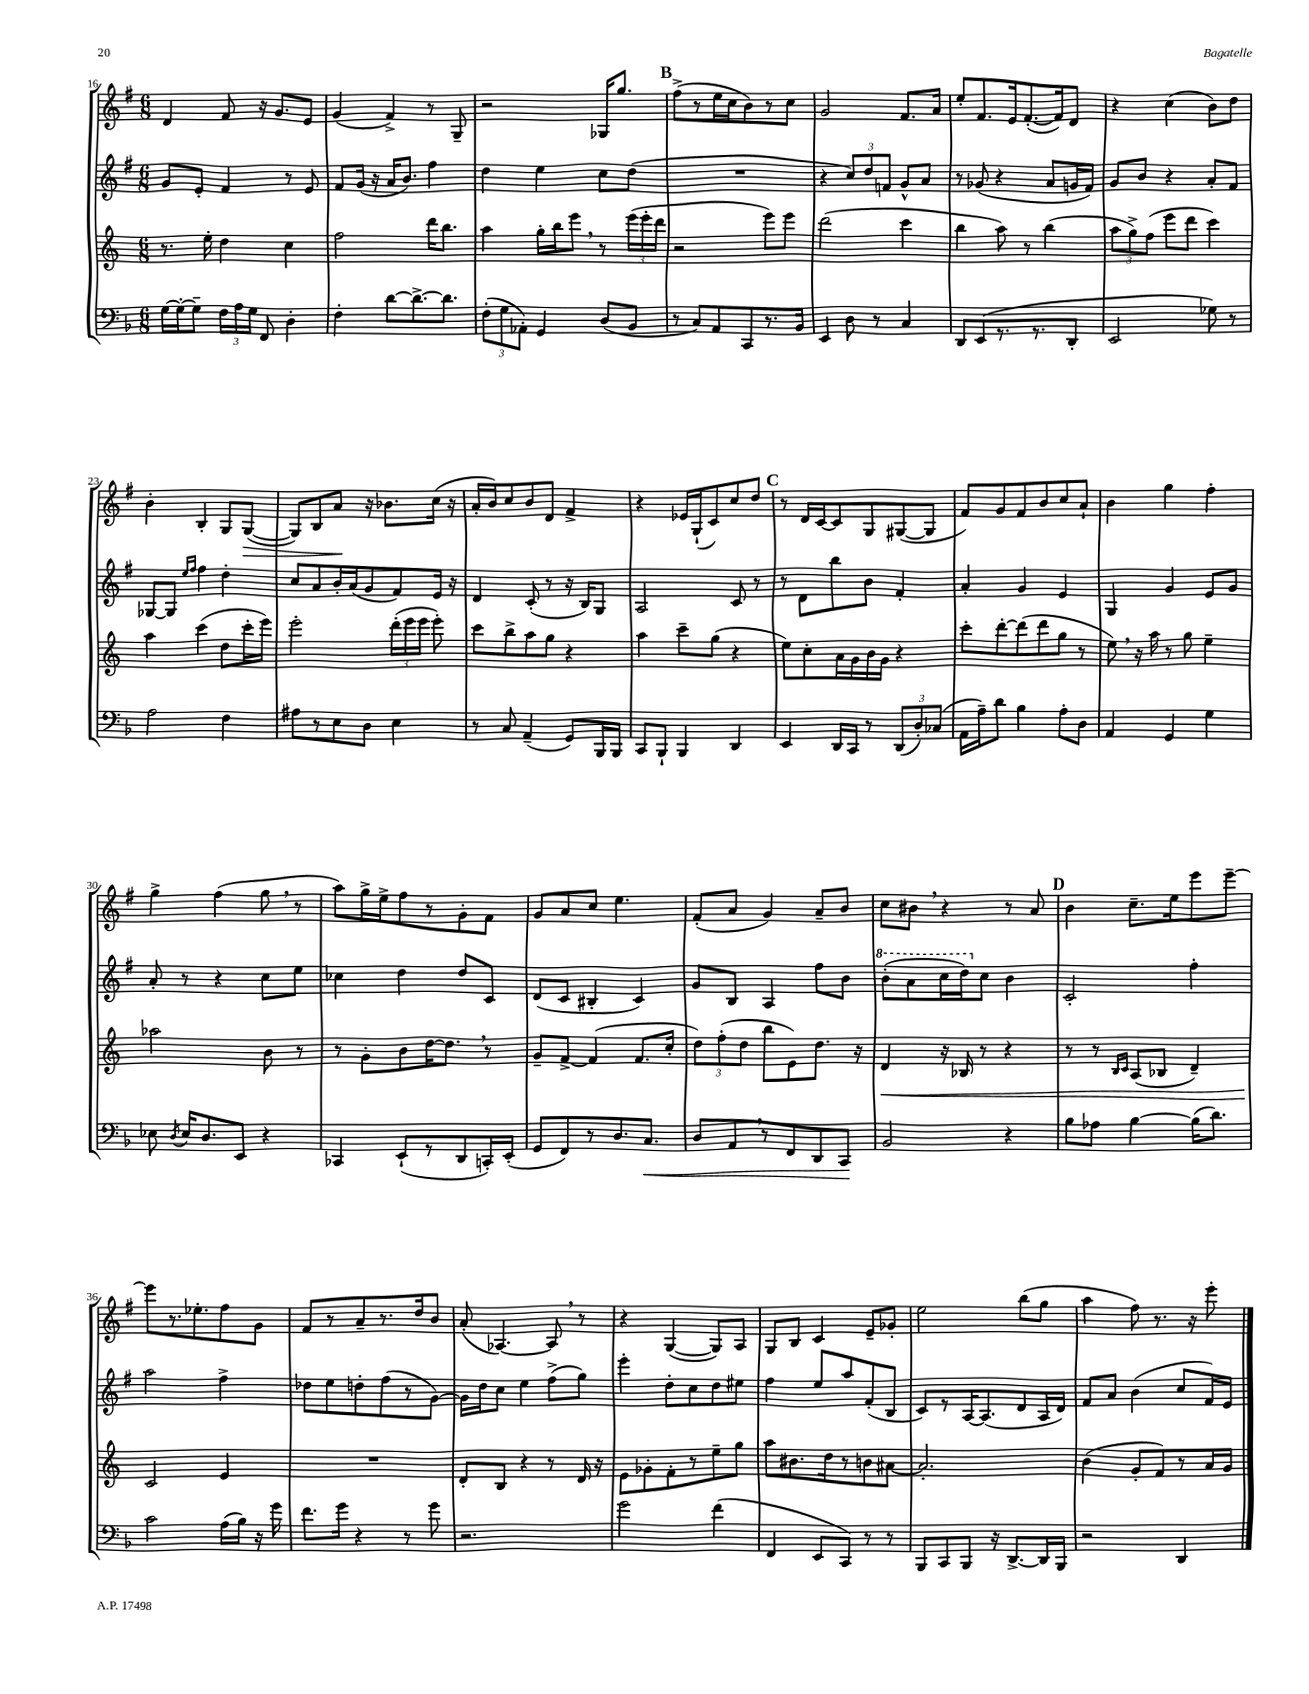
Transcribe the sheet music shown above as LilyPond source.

<<
\new StaffGroup <<
\new Staff = "s0" {
    \clef treble \key g \major \numericTimeSignature \time 6/8
    \autoBeamOff d'4 fis'8 r16 g'8.[ e'8] |
    g'4( fis'4->) r8 g8-- |
    r2 ges16[ g''8.] |
    \mark \markup { \bold "B" } fis''8[->( r8 e''16 c''16 b'8) r8 c''8] |
    g'2 fis'8.[ a'16] |
    e''8[-. fis'8. e'16 fis'8.~-.( fis'16) d'8] |
    r4 c''4( b'8[) d''8] |
    b'4-. b4-. g8[ g8]~\>( |
    g8[) b8 a'8]\! r16 bes'8.[ c''16]( r16 |
    a'16[-. b'16) c''8 b'8 d'8] fis'4-> |
    r4 ees'16[ g16-!( c'8) c''8 d''8] |
    \mark \markup { \bold "C" } r8 d'16[ c'16~ c'8 g8 gis8~( gis8] |
    fis'8[) g'8 fis'8 b'8 c''8 a'8]-! |
    b'4 g''4 fis''4-. |
    g''4-> fis''4( g''8 \breathe r8 |
    a''8[) g''16-> e''16-> fis''8 r8 g'8-. fis'8] |
    g'8[ a'8 c''8] e''4. |
    fis'8[-.( a'8] g'4) a'8[-- b'8] |
    c''8[ bis'8] \breathe r4 r8 a'8 |
    \mark \markup { \bold "D" } b'4 c''8.[-- e''16 e'''8 e'''8]~-- |
    e'''8[ r8. ees''8.-. fis''8 g'8] |
    fis'8[ r8 a'8-- r8. d''16 b'8] |
    a'8-.( aes4.~) aes8 \breathe r8 |
    r4 g4~( g8[) a8] |
    g8[ b8] c'4 e'8[-- ges'8]-. |
    e''2 b''8[( g''8] |
    a''4 fis''8) r8. r16 e'''8-. \bar "|." |
}
\new Staff = "s1" {
    \clef treble \key g \major \numericTimeSignature \time 6/8
    \autoBeamOff g'8[ e'8]-. fis'4 r8 e'8 |
    fis'8[ g'16]( r16 a'16[ b'8.]) fis''4 |
    d''4 e''4 c''8[ d''8]( |
    \mark \markup { \bold "B" } R2. |
    r4 \tuplet 3/2 { c''8[) d''8 f'8] } g'8[-^ a'8] |
    r8 ges'8( r4 a'8[ g'16 fis'16]) |
    g'8[ b'8] r4 a'8[-. fis'8] |
    ges8[~ ges8] \grace { e''16[ fis''16] } fis''4 d''4-. |
    c''8[ a'8 b'16-. a'16( g'8 fis'8) e'16] r16 |
    d'4 c'8-.( r8 r16 b16[) g8] |
    a2 c'8 r8 |
    \mark \markup { \bold "C" } r8 d'8[ b''8 b'8] fis'4-. |
    a'4-. g'4 e'4 |
    g4 g'4 e'8[ g'8] |
    a'8-. r8 r4 c''8[ e''8] |
    ces''4 d''4 d''8[ c'8] |
    d'8[( c'8] bis4-. c'4) |
    g'8[ b8] a4 fis''8[ b'8] |
    \ottava #1 b''8[-.( a''8 c'''16 d'''16) \ottava #0 c''8] b'4 |
    \mark \markup { \bold "D" } c'2-. fis''4-. |
    a''2 fis''4-> |
    des''8[ e''8 d''8-. fis''8( r8 g'8]~) |
    g'16[ d''16 c''8] e''4 fis''8[->( g''8]) |
    e'''4-. d''8[-. c''8 d''8 eis''8] |
    fis''4 e''8[ a''8 fis'8-.( b8] |
    c'8[) r8 a16~ a8.( d'8 a16 d'16]) |
    fis'8[ a'8] b'4( c''8[ fis'16) e'16] \bar "|." |
}
\new Staff = "s2" {
    \clef treble \key c \major \numericTimeSignature \time 6/8
    \autoBeamOff r8. e''16-. d''4 c''4 |
    f''2 d'''16[ b''8.] |
    a''4 g''16[-. b''16 e'''8] \breathe r8 \tuplet 3/2 { e'''16[( e'''16-. d'''16] } |
    \mark \markup { \bold "B" } r2 e'''8[) e'''8] |
    d'''2( c'''4 |
    b''4 a''8) r8 b''4( |
    \tuplet 3/2 { a''8[ g''8->) f''8]( } e'''8[ d'''8] c'''4) |
    a''4 c'''4( d''8[ c'''16-. e'''16]) |
    e'''2-. \tuplet 3/2 { d'''16[-.( e'''16 e'''16] } e'''8-.) |
    c'''8[ b''8-> a''8 g''8] r4 |
    a''4 c'''8[-- g''8]( r4 |
    \mark \markup { \bold "C" } e''8[) c''8-. a'16 g'16 b'16 g'16] r4 |
    c'''8[-. d'''8~-. d'''8( d'''8 g''8] r8 |
    e''8) \breathe r16 a''16 r8 g''8 e''4-- |
    aes''2 b'8 r8 |
    r8 g'8[-. b'8 d''16~ d''8.] \breathe r8 |
    g'8[-- f'8]~-> f'4( f'8.[ c''16]-. |
    \tuplet 3/2 { d''8[) f''8-.( d''8] } b''8[ e'8) d''8.] r16 |
    d'4\< r16 bes16 r8 r4 |
    \mark \markup { \bold "D" } r8 r8 \grace { b16[ c'16] } a8[( bes8] d'4--) |
    c'2\! e'4 |
    R2. |
    d'8[-. b8] r4 r8 d'16 r16 |
    e'8[ ges'8-. f'8-. r8 e''8-- g''8] |
    a''8[ bis'8. d''16 r8 b'8 ais'8]~ |
    ais'2.-. |
    b'4( g'8[-. f'8) r8 a'16 g'16] \bar "|." |
}
\new Staff = "s3" {
    \clef bass \key f \major \numericTimeSignature \time 6/8
    \autoBeamOff g16[~ g16~-. g8]-- \tuplet 3/2 { f16[ a16 g16] } f,8 d4-. |
    f4-. d'8[~ d'8.~-> d'8.] |
    \tuplet 3/2 { f8[-.( g8 aes,8]-.) } g,4 d8[( bes,8] |
    \mark \markup { \bold "B" } r8 c8[) a,8 c,8 r8. bes,16] |
    e,4 d8 r8 c4 |
    d,8[ e,8( r8. r8. d,8]-. |
    e,2 ges8) r8 |
    a2 f4 |
    ais8[ r8 e8 d8] e4 |
    r8 c8 a,4--( g,8[) bes,,16 bes,,16] |
    c,8[ bes,,8]-! bes,,4 d,4 |
    \mark \markup { \bold "C" } e,4 d,16[ c,16] r8 \tuplet 3/2 { d,8[( d8-.) ces8]( } |
    a,16[ a16--) d'8] bes4 a8[-. d8] |
    a,4 g,4 g4 |
    ees8 \acciaccatura { d8 } ees16[ d8. e,8] r4 |
    ces,4 e,8[-!( r8 d,8 c,16-.) e,16]-.( |
    g,8[ f,8) r8 d8. c8.]\< |
    d8[ a,8 \breathe r8 f,8 d,8 c,8]\! |
    bes,2 r4 |
    \mark \markup { \bold "D" } bes8[ aes8] bes4~ bes16[( d'8.]) |
    c'2 a16[( bes16]) r16 g'16 |
    f'8.[ g'16] r4 r8 g'8 |
    r2. |
    g'2 f'4( |
    f,4 e,8[ c,8]) r8 r8 |
    bes,,8[ c,8 bes,,8] r16 d,8.[~-> d,16 bes,,16] |
    r2 d,4 \bar "|." |
}
>>
>>
\layout { \context { \Score currentBarNumber = #16 } }
